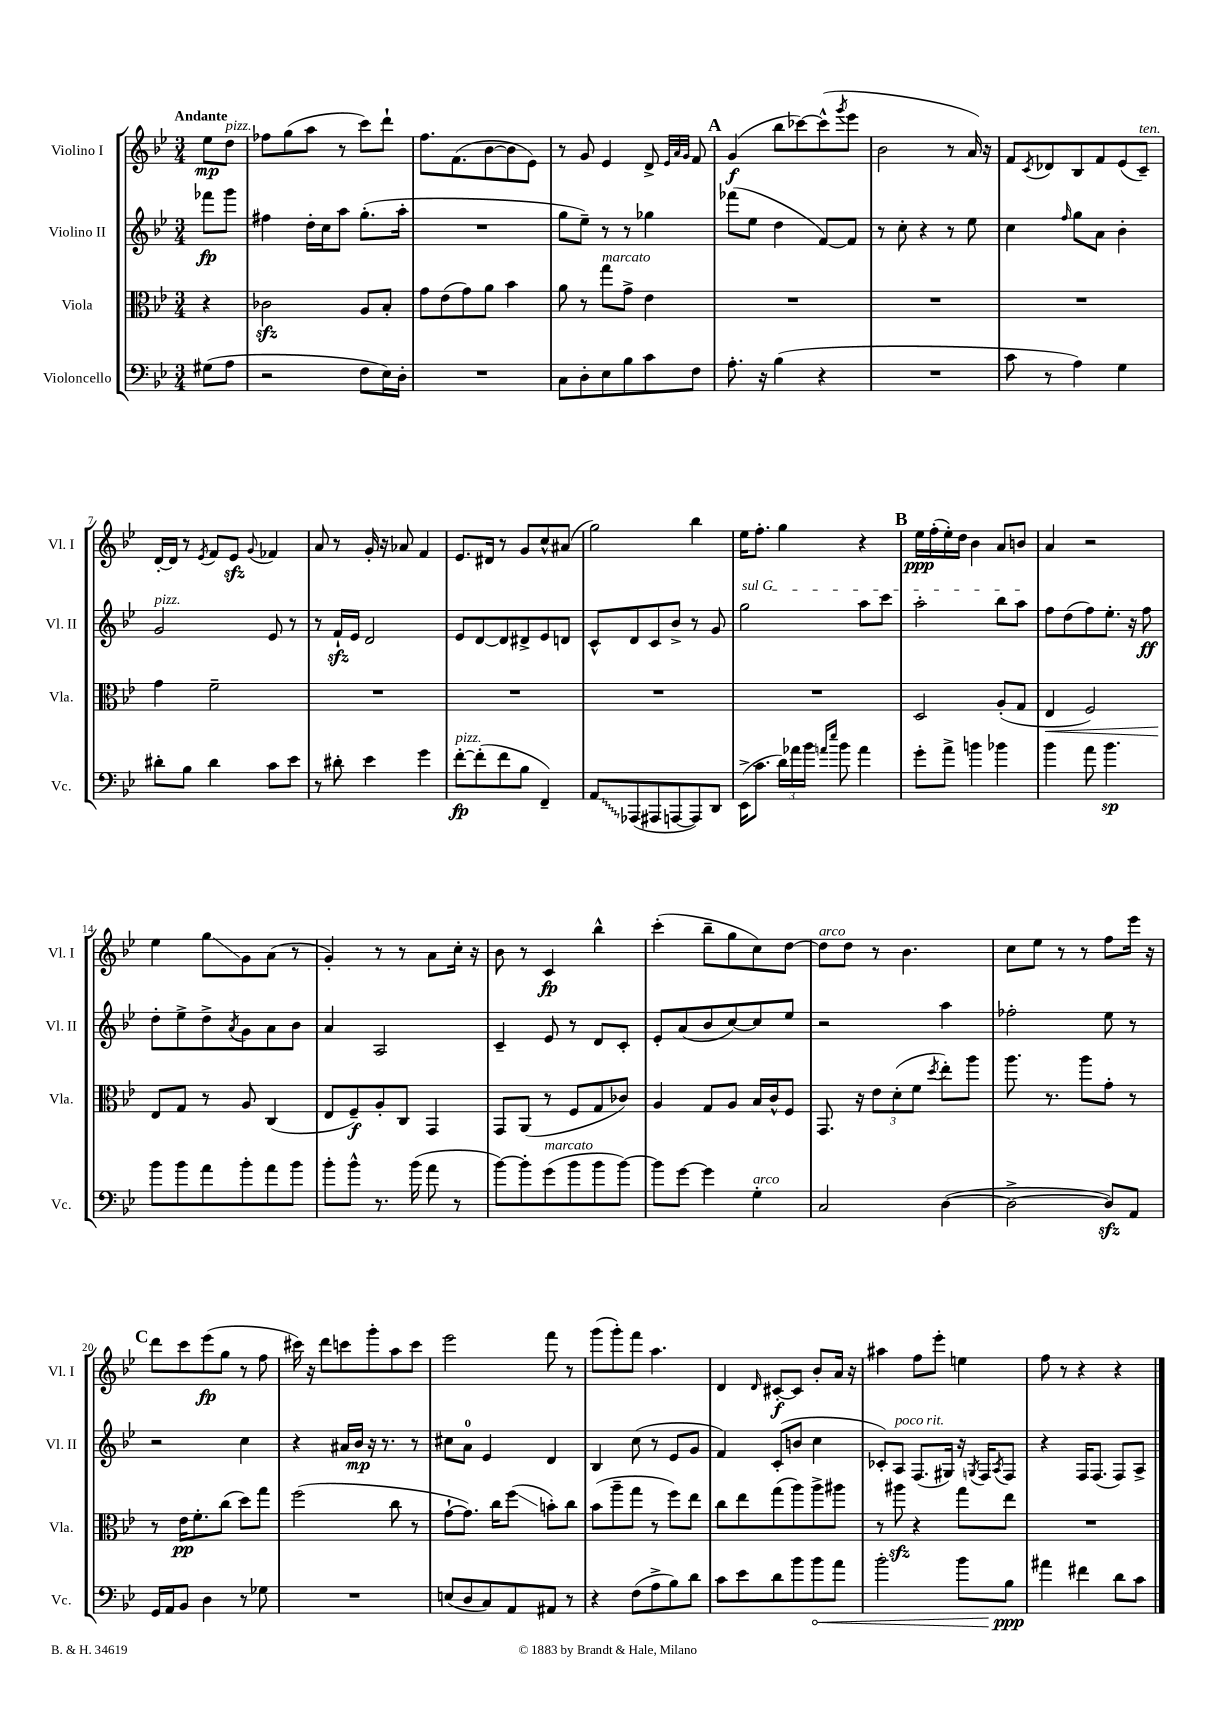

**kern	**kern	**kern	**kern
*staff4	*staff3	*staff2	*staff1
*clefF4	*clefC3	*clefG2	*clefG2
*k[b-e-]	*k[b-e-]	*k[b-e-]	*k[b-e-]
*M3/4	*M3/4	*M3/4	*M3/4
(8G#	4r	8fff-	8ee-
8A	.	8ggg	8dd
=	=	=	=
2r	2c-	4ff#	8ff-
.	.	.	(8gg
.	.	16dd'	8aa
.	.	16cc	.
.	.	8aa	8r
8F	8A	(8.gg'	8ccc)
16E-)	8B-'	.	8ddd`
16D'	.	16aa'	.
=	=	=	=
2.r	8g	2.r	8.ff
.	(8e-	.	.
.	.	.	(8.f
.	8g)	.	.
.	8a	.	[8b-
.	4b-	.	8b-]
.	.	.	8e-)
=	=	=	=
8C	8a	8gg	8r
8D'	8r	8ee-~)	8g
8E-	8gg	8r	4e-
8B-	8g^	8r	.
8c	4e-	4gg-	8d^
.	.	.	32qqe-
.	.	.	32qqa
.	.	.	32qqg
8F	.	.	8f
=	=	=	=
8.A'	2.r	(8fff-	(4g
.	.	8ee-	.
16r	.	.	.
(4B-	.	4dd	8bb-
.	.	.	[8ccc-)
4r	.	[8f)	(8ccc-^^]
.	.	.	8qggg
.	.	8f]	8eee-
=	=	=	=
2.r	2.r	8r	2b-
.	.	8cc'	.
.	.	4r	.
.	.	8r	8r
.	.	8ee-	16a)
.	.	.	16r
=	=	=	=
8c	2.r	4cc	8f
.	.	.	8qc
8r	.	.	8d-
.	.	16qqff	.
4A)	.	8gg	8B-
.	.	8a	8f
4G	.	4b-'	(8e-
.	.	.	8c~)
=	=	=	=
8d#'	4g	2g	[16d'
.	.	.	16d]
8B-	.	.	8r
.	.	.	8qe-
4d#	2f~	.	8f
.	.	.	8e-
.	.	.	8qqg
8c	.	8e-	4f-
8e-	.	8r	.
=	=	=	=
8r	2.r	8r	8a
8d#'	.	16f`	8r
.	.	16e-	.
4e-	.	2d	16g'
.	.	.	16r
.	.	.	8a-
4g	.	.	4f
=	=	=	=
[8f'	2.r	8e-	8.e-
(8f']	.	[8d	.
.	.	.	16d#
8f	.	8d]	8r
8B-	.	8d#^	8g
4FF~)	.	8e-	8cc^^
.	.	8d	(8a#
=	=	=	=
8AA	2.r	8c^^	2gg)
(8AAA-	.	8d	.
8AAA#	.	8c	.
[8AAA	.	8b-^	.
8AAA])	.	8r	4bb-
8DD	.	8g	.
=	=	=	=
(16EE-^	2.r	2gg	16ee-
8.c	.	.	8.ff'
24d)	.	.	4gg
24a-	.	.	.
24b-	.	.	.
16qqa	.	.	.
16qqee-	.	.	.
8b-	.	.	.
4a	.	8aa	4r
.	.	8ccc	.
=	=	=	=
8g'	2D	2aa'	16ee-
.	.	.	(16ff'
8a^	.	.	16ee-')
.	.	.	16dd
4b	.	.	4b-
4b-	(8A'	8bb-	8a
.	8G	8aa	8b
=	=	=	=
4b-	4E-	8ff	4a
.	.	(8dd	.
8a	2F)	8ff)	2r
4.b-	.	8.ee-'	.
.	.	16r	.
.	.	8ff	.
=	=	=	=
8b-	8E-	8dd'	4ee-
8b-	8G	8ee-^	.
8a	8r	8dd^	8gg
.	.	8qa	.
8b-'	8A	8g	8g
8a	(4C	8a	(8a
8b-	.	8b-	8r
=	=	=	=
8b-'	8E-	4a	4g')
8b-^^	8F~)	.	.
8.r	8A'	2A	8r
.	8C	.	8r
(16b-	.	.	.
8a	4GG	.	8a
8r	.	.	16cc'
.	.	.	16r
=	=	=	=
[8b-)	8GG	4c~	8b-
8b-']	(8AA	.	8r
(8g	8r	8e-	4c
8b-	8F	8r	.
8b-	8G	8d	4bb-^^
[8b-)	8c-)	8c'	.
=	=	=	=
8b-]	4A	8e-'	(4ccc'
[8g	.	(8a	.
4g]	8G	8b-	8bb-~
.	8A	[8cc)	8gg
4G'	16B-	8cc]	8cc)
.	16c^^	.	.
.	8F	8ee-	[8dd
=	=	=	=
2C	8.GG	2r	8dd]
.	.	.	8dd
.	16r	.	.
.	12e-	.	8r
.	(12d'	.	.
.	.	.	4.b-
.	12f	.	.
.	8qdd	.	.
([4D	8ee-')	4aa	.
.	8aa	.	.
=	=	=	=
2D^_	8.aa	2ff-'	8cc
.	.	.	8ee-
.	8.r	.	.
.	.	.	8r
.	8aa	.	8r
8D])	8g'	8ee-	8ff
8AA	8r	8r	16eee-
.	.	.	16r
=	=	=	=
16GG	8r	2r	8ddd
16AA	.	.	.
8BB-	16e-	.	8ccc
.	8.f'	.	.
4D	.	.	(8eee-
.	(8cc	.	8gg
8r	8dd)	4cc	8r
8G-	8gg	.	8ff
=	=	=	=
2.r	(2ff	4r	16ccc#)
.	.	.	16r
.	.	.	8ddd
.	.	16a#	8ccc
.	.	16b-	.
.	.	16r	8ggg'
.	.	8.r	.
.	8cc	.	8aa
.	8r	8r	8ccc
=	=	=	=
(8E	[8g`	8cc#	2eee-
8D	8.g])	8a	.
8C)	.	4e-	.
.	16cc	.	.
8AA	(8ff	.	.
8AA#	8b')	4d	8fff
8r	8cc	.	8r
=	=	=	=
4r	(8b-	4B-	(8ggg
.	8aa~	.	8ggg')
(8F	8gg	(8cc	8fff
8A^	8r	8r	4.aa
8B-)	8ff)	8e-	.
8d	8ee-	8g	.
=	=	=	=
8c	8cc	4f)	4d
8e-	8ee-	.	.
.	.	.	16qqd
8d	(8gg	(8c'	[8c#'
8b-	8aa)	8b	8c#]
8b-	8aa^	4cc	8b-'
8a	8aa#	.	16a
.	.	.	16r
=	=	=	=
2b-'	8r	8c-')	4aa#
.	8aa#	8A	.
.	4r	(8.F	8ff
.	.	.	8eee-'
.	.	16G#)	.
8b-	8gg	16r	4ee
.	.	8qG	.
.	.	16F	.
.	.	8qA	.
8B-	8ee-	8F	.
=	=	=	=
4a#	2.r	4r	8ff
.	.	.	8r
4f#	.	16F	4r
.	.	(8.F	.
8d	.	8F)	4r
8c	.	8A^	.
==	==	==	==
*-	*-	*-	*-
